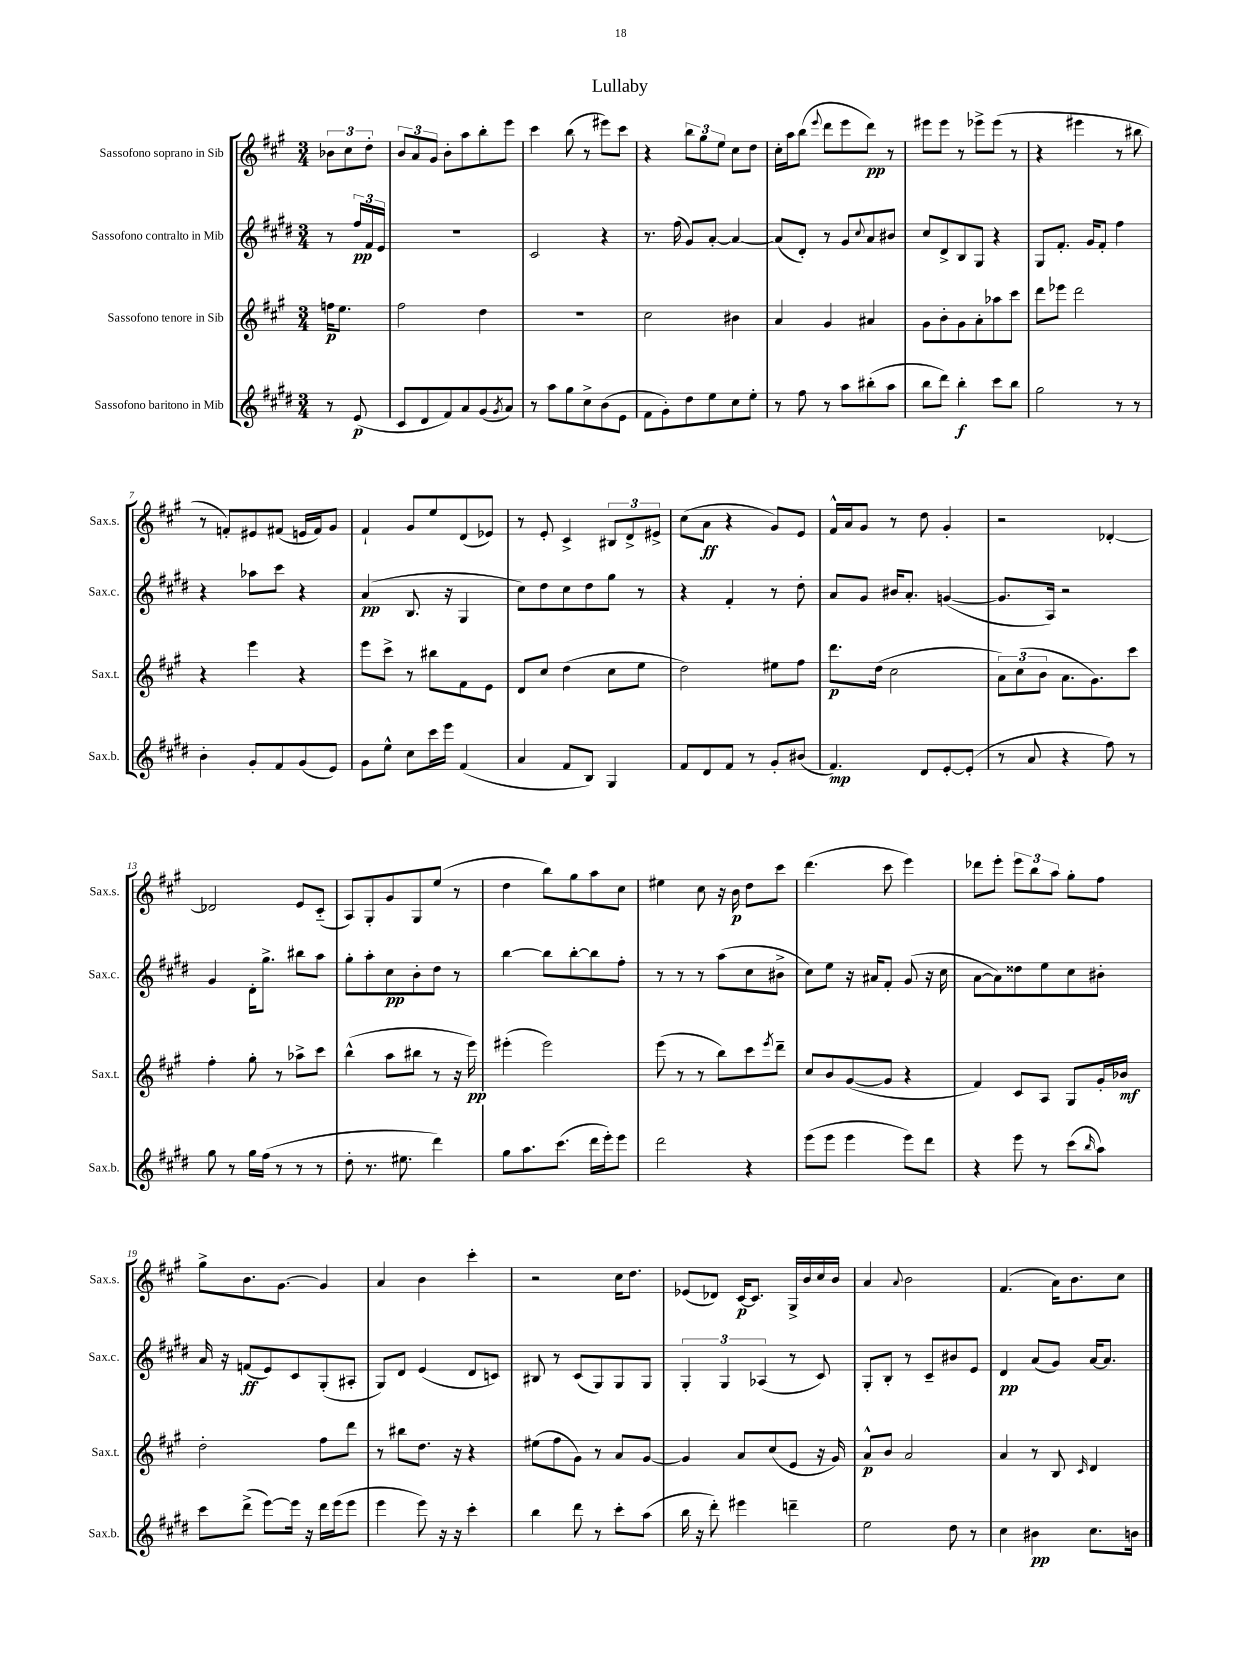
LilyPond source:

\header { title = "Lullaby" }
<<
\new StaffGroup <<
\new Staff = "s0" \with { instrumentName = "Sassofono soprano in Sib" shortInstrumentName = "Sax.s." } {
    \clef treble \key a \major \numericTimeSignature \time 3/4 \partial 4
    \tuplet 3/2 { bes'8 cis''8 d''8-. } |
    \tuplet 3/2 { b'8 a'8 gis'8 } b'8-. a''8 b''8-. e'''8 |
    cis'''4 b''8( r8 eis'''8) cis'''8 |
    r4 \tuplet 3/2 { b''8 gis''8 e''8 } cis''8 d''8 |
    cis''16-. a''16 b''8( \appoggiatura { e'''8 } d'''8 e'''8 d'''8\pp) r8 |
    eis'''8 eis'''8 r8 ees'''8-> ees'''8( r8 |
    r4 eis'''4 r8 bis''8 |
    r8 f'8-.) eis'8 fis'8( e'16 fis'16) gis'8 |
    fis'4-! gis'8 e''8 d'8( ees'8) |
    r8 e'8-. cis'4-> \tuplet 3/2 { bis8 d'8-> eis'8-> } |
    cis''8( a'8\ff r4 gis'8) e'8 |
    fis'16-^ a'16 gis'8 r8 d''8 gis'4-. |
    r2 des'4~-. |
    des'2 e'8 cis'8-_( |
    a8) gis8-. gis'8 gis8 e''8( r8 |
    d''4 b''8) gis''8 a''8 cis''8 |
    eis''4 cis''8 r16 b'16\p d''8 cis'''8 |
    d'''4.( cis'''8 e'''4) |
    des'''8 e'''8-. \tuplet 3/2 { e'''8 b''8 a''8 } gis''8-. fis''8 |
    gis''8-> b'8. gis'8.~ gis'4 |
    a'4 b'4 cis'''4-. |
    r2 cis''16 d''8. |
    ees'8( des'8) cis'16~\p cis'8. gis16-> b'16 cis''16 b'16 |
    a'4 \appoggiatura { a'8 } b'2 |
    fis'4.( a'16) b'8. cis''8 \bar "|." |
}
\new Staff = "s1" \with { instrumentName = "Sassofono contralto in Mib" shortInstrumentName = "Sax.c." } {
    \clef treble \key e \major \numericTimeSignature \time 3/4 \partial 4
    r8 \tuplet 3/2 { fis''16\pp fis'16 e'16 } |
    R2. |
    cis'2 r4 |
    r8. fis''16( gis'8) a'8~-. a'4~ |
    a'8( dis'8-.) r8 gis'8 \appoggiatura { cis''8 } a'8 bis'8 |
    cis''8 dis'8-> b8 gis8 r4 |
    gis8 fis'8.-. gis'16 fis'8-. fis''4 |
    r4 aes''8 cis'''8 r4 |
    a'4\pp( b8. r16 gis4 |
    cis''8) dis''8 cis''8 dis''8 gis''8 r8 |
    r4 fis'4-. r8 dis''8-. |
    a'8 gis'8 bis'16 a'8.-. g'4~( |
    g'8. a16) r2 |
    gis'4 dis'16-. gis''8.-> bis''8 a''8 |
    gis''8-. a''8-. cis''8\pp b'8-. dis''8 r8 |
    b''4~ b''8 b''8~-. b''8 fis''8-. |
    r8 r8 r8 a''8( cis''8 bis'8-> |
    cis''8) e''8 r16 ais'16 fis'8-. gis'8( r16 cis''16 |
    a'8~ a'8) disis''8 e''8 cis''8 bis'8-. |
    a'16 r16 f'8\ff( e'8) cis'8 gis8-.( ais8-. |
    gis8) dis'8 e'4( dis'8 c'8) |
    bis8 r8 cis'8( gis8) gis8 gis8 |
    \tuplet 3/2 { gis4-. gis4 aes4( } r8 cis'8) |
    gis8-. b8-. r8 cis'8-- bis'8 e'8 |
    dis'4\pp a'8( gis'8) a'16~ a'8. \bar "|." |
}
\new Staff = "s2" \with { instrumentName = "Sassofono tenore in Sib" shortInstrumentName = "Sax.t." } {
    \clef treble \key a \major \numericTimeSignature \time 3/4 \partial 4
    f''16\p e''8. |
    fis''2 d''4 |
    R2. |
    cis''2 bis'4 |
    a'4 gis'4 ais'4 |
    gis'8 b'8-. gis'8 a'8-. aes''8 cis'''8 |
    d'''8 ees'''8 d'''2 |
    r4 e'''4 r4 |
    e'''8 cis'''8-> r8 bis''8 fis'8 e'8 |
    d'8 cis''8 d''4( cis''8 e''8 |
    d''2) eis''8 fis''8 |
    d'''8.\p d''16( cis''2 |
    \tuplet 3/2 { a'8) cis''8( b'8 } a'8. gis'8.) cis'''8 |
    fis''4-. gis''8-. r8 aes''8-> cis'''8 |
    b''4-^( a''8 bis''8 r8 r16 e'''16\pp) |
    eis'''4-.( eis'''2) |
    e'''8( r8 r8 b''8) cis'''8 \acciaccatura { e'''8 } d'''8-- |
    cis''8 b'8 gis'8~( gis'8 r4 |
    fis'4) cis'8 a8 gis8 gis'16-. bes'16\mf |
    d''2-. fis''8 d'''8 |
    r8 bis''8 d''8. r16 r4 |
    eis''8( fis''8 gis'8) r8 a'8 gis'8~ |
    gis'4 a'8 cis''8( e'8 r16 gis'16) |
    a'8-^\p b'8 a'2 |
    a'4 r8 b8 \grace { cis'16 } d'4 \bar "|." |
}
\new Staff = "s3" \with { instrumentName = "Sassofono baritono in Mib" shortInstrumentName = "Sax.b." } {
    \clef treble \key e \major \numericTimeSignature \time 3/4 \partial 4
    r8 e'8\p( |
    cis'8 dis'8 fis'8) a'8 gis'8( \acciaccatura { gis'8 } a'8) |
    r8 a''8 gis''8 cis''8-> b'8( e'8 |
    fis'8 gis'8-.) dis''8 e''8 cis''8 e''8-. |
    r8 fis''8 r8 a''8 bis''8-.( a''8 |
    b''8 dis'''8) b''4-.\f cis'''8 b''8 |
    gis''2 r8 r8 |
    b'4-. gis'8-. fis'8 gis'8( e'8) |
    gis'8 e''8-^ cis''8 cis'''16 e'''16 fis'4( |
    a'4 fis'8 b8) gis4 |
    fis'8 dis'8 fis'8 r8 gis'8-. bis'8( |
    fis'4.\mp) dis'8 e'8~-. e'8-.( |
    r8 a'8 r4 fis''8) r8 |
    gis''8 r8 gis''16 fis''16( r8 r8 r8 |
    dis''8-. r8. eis''8. dis'''4) |
    gis''8 a''8. cis'''8.( dis'''16 e'''16-.) e'''8 |
    dis'''2 r4 |
    e'''8( e'''8 e'''4 e'''8) dis'''8 |
    r4 e'''8 r8 cis'''8( \grace { b''16 } a''8) |
    cis'''8 dis'''8->( e'''8~) e'''16 r16 dis'''16 e'''16( e'''8 |
    e'''4 e'''8) r16 r16 cis'''4-. |
    b''4 dis'''8 r8 cis'''8-. a''8( |
    b''16 r16 dis'''8-.) eis'''4 d'''4-- |
    e''2 dis''8 r8 |
    cis''4 bis'4\pp cis''8. b'16 \bar "|." |
}
>>
>>
